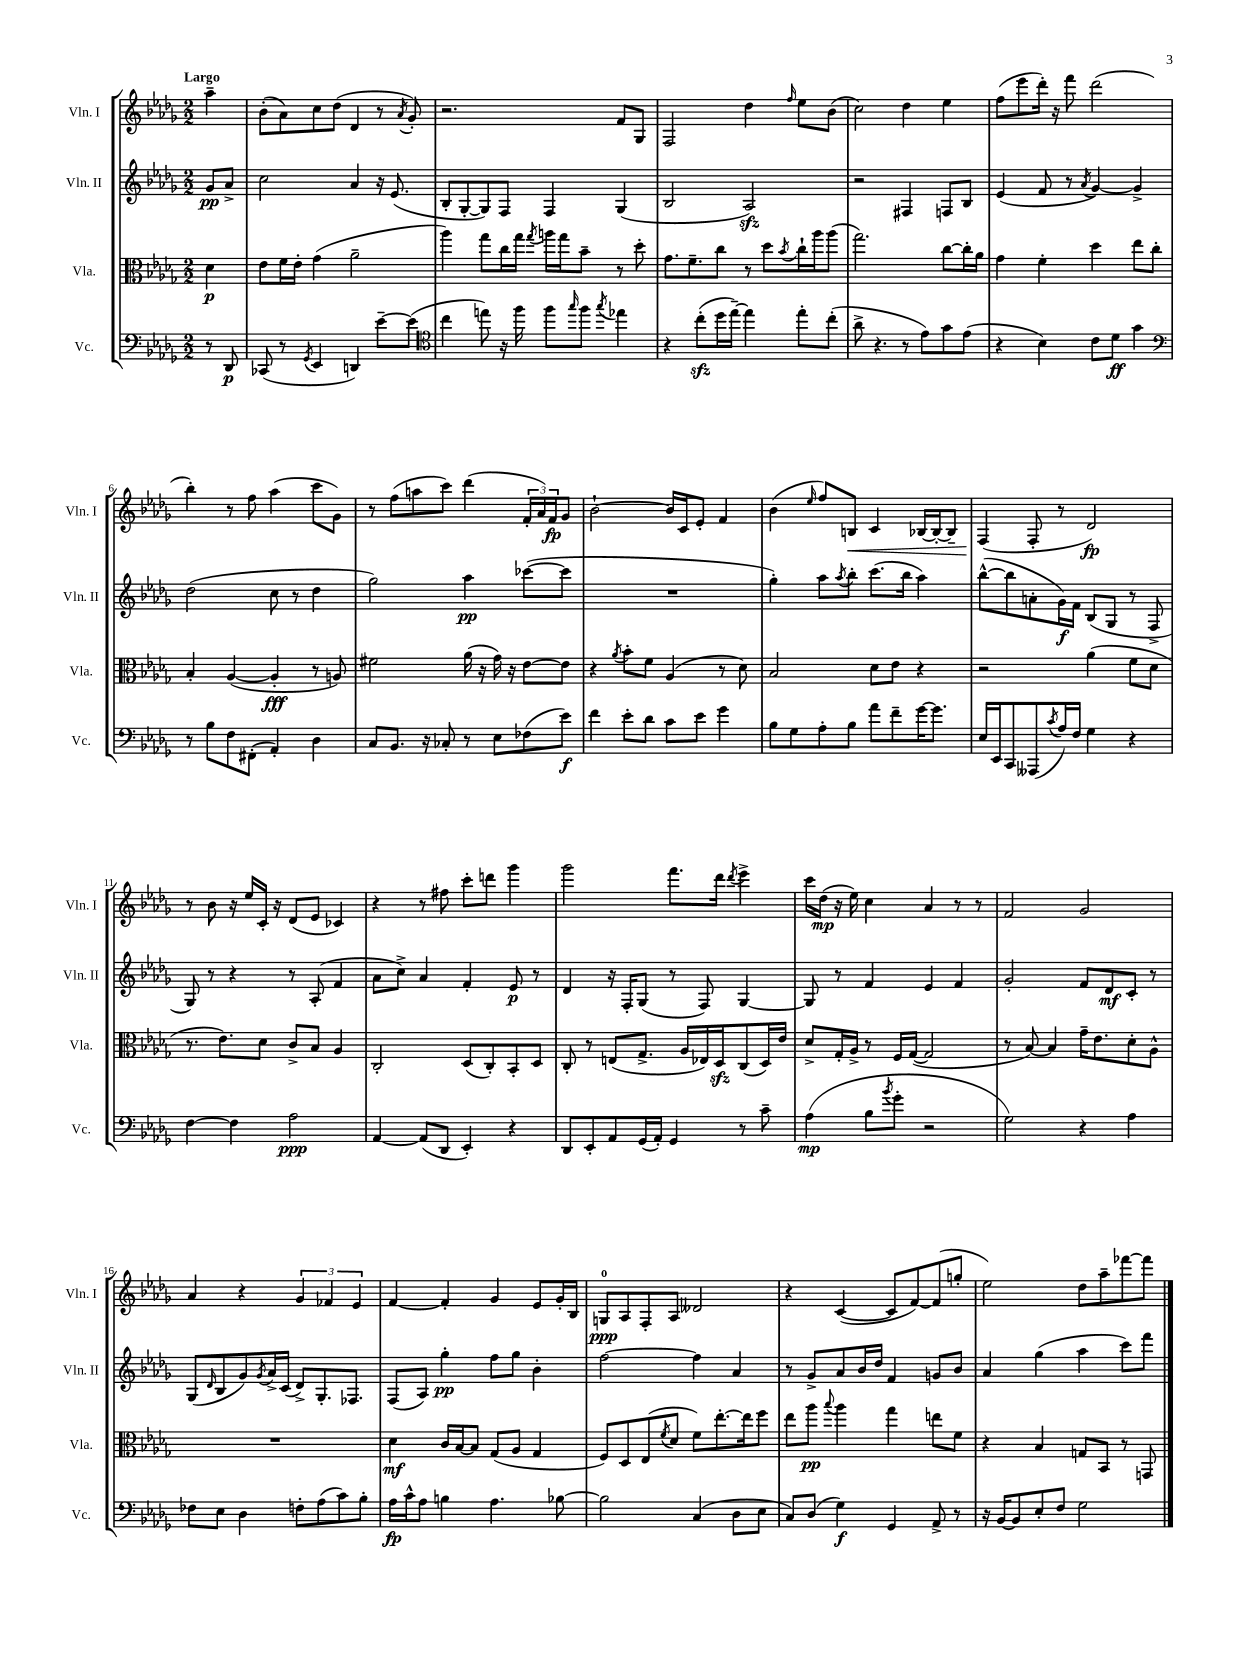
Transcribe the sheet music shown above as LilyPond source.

<<
\new StaffGroup <<
\new Staff = "s0" \with { instrumentName = "Vln. I" shortInstrumentName = "Vln. I" } {
    \clef treble \key des \major \numericTimeSignature \time 2/2 \partial 4 \tempo "Largo"
    aes''4-- |
    bes'8-.( aes'8) c''8 des''8( des'4 r8 \acciaccatura { aes'8 } ges'8-.) |
    r2. f'8 ges8 |
    f2 des''4 \grace { f''16 } ees''8 bes'8( |
    c''2) des''4 ees''4 |
    f''8( ees'''8 des'''16-.) r16 f'''8 des'''2( |
    bes''4-.) r8 f''8 aes''4( c'''8 ges'8) |
    r8 f''8( a''8 c'''8) des'''4( \tuplet 3/2 { f'16-. aes'16) f'16\fp } ges'8 |
    bes'2~-! bes'16 c'16 ees'8-. f'4 |
    bes'4( \grace { ees''16 } f''8) b8\< c'4 bes16~ bes16~-. bes8-- |
    f4\!( f8-. r8 des'2\fp) |
    r8 bes'8 r16 ees''16 c'16-. r16 des'8( ees'8 ces'4) |
    r4 r8 fis''8 c'''8-. d'''8 ges'''4 |
    ges'''2 f'''8. des'''16 \acciaccatura { des'''8 } ees'''4-> |
    c'''16 des''16\mp( r16 ees''16) c''4 aes'4 r8 r8 |
    f'2 ges'2 |
    aes'4 r4 \tuplet 3/2 { ges'4 fes'4 ees'4 } |
    f'4~ f'4-. ges'4 ees'8 ges'16-. bes16 |
    g8-0\ppp aes8 f8-. aes8 deses'2 |
    r4 c'4~( c'8 f'8~) f'8( g''8-. |
    ees''2) des''8 aes''8-- fes'''8~ fes'''8 \bar "|." |
}
\new Staff = "s1" \with { instrumentName = "Vln. II" shortInstrumentName = "Vln. II" } {
    \clef treble \key des \major \numericTimeSignature \time 2/2 \partial 4
    ges'8\pp aes'8-> |
    c''2 aes'4 r16 ees'8.( |
    bes8-. ges8~-. ges8) f8 f4 ges4( |
    bes2 aes2\sfz) |
    r2 fis4 f8 bes8 |
    ees'4( f'8 r8 \acciaccatura { aes'8 } ges'4~) ges'4-> |
    des''2( c''8 r8 des''4 |
    ges''2) aes''4\pp ces'''8~( ces'''8 |
    R1 |
    ges''4-.) aes''8 \acciaccatura { aes''8 } bes''8-. c'''8.( bes''16 aes''4) |
    bes''8~-^( bes''8 a'8-. ges'16\f) f'16 bes8( ges8 r8 f8-> |
    ges8) r8 r4 r8 aes8-.( f'4 |
    aes'8 c''8->) aes'4 f'4-. ees'8\p r8 |
    des'4 r16 f16-. ges8( r8 f8) ges4~ |
    ges8 r8 f'4 ees'4 f'4 |
    ges'2-. f'8 des'8\mf c'8-. r8 |
    ges8( \grace { des'16 } bes8 ges'8) \acciaccatura { ges'8 } aes'16-> c'16( des'8->) ges8.-. fes8. |
    f8( aes8) ges''4-.\pp f''8 ges''8 bes'4-. |
    f''2~ f''4 aes'4 |
    r8 ges'8-> aes'8 bes'16 des''16 f'4 g'8 bes'8 |
    aes'4 ges''4( aes''4 c'''8) f'''8 \bar "|." |
}
\new Staff = "s2" \with { instrumentName = "Vla." shortInstrumentName = "Vla." } {
    \clef alto \key des \major \numericTimeSignature \time 2/2 \partial 4
    des'4\p |
    ees'8 f'16 ees'16-. ges'4( aes'2-- |
    aes''4) ges''8 c''16 ges''16 \acciaccatura { ges''8 } a''16 ges''16 bes'8-- r8 des''8-. |
    ges'8. f'8.-- c''8 r8 des''8 \acciaccatura { bes'8 } c''16-! aes''16 aes''8( |
    ges''2.) c''8~ c''16-. aes'16 |
    ges'4 f'4-. des''4 ees''8 c''8-. |
    bes4-. aes4~( aes4-.\fff r8 a8) |
    fis'2 aes'16( r16 ges'16) r16 ees'8~ ees'8 |
    r4 \acciaccatura { aes'8 } bes'8-. f'8 aes4( r8 des'8) |
    bes2 des'8 ees'8 r4 |
    r2 aes'4( f'8 des'8 |
    r8. ees'8.) des'8 c'8-> bes8 aes4 |
    c2-. des8( c8-.) bes,8-. des8 |
    c8-. r8 e8( ges8.-> aes16 ees16) des16\sfz c8( des16) ees'16 |
    des'8-> ges16-. aes16-> r8 f16 ges16~( ges2 |
    r8 bes8~) bes4 ges'16-- ees'8. des'8-. aes8-^ |
    R1 |
    des'4\mf c'16 bes16~ bes8 ges8( aes8 ges4 |
    f8) des8 ees8( \acciaccatura { f'8 } des'8 f'8) ees''8.~-. ees''16 f''8 |
    ees''8 aes''8\pp \appoggiatura { bes''8 } aes''4 ges''4 e''8 f'8 |
    r4 bes4 g8 bes,8 r8 g,8 \bar "|." |
}
\new Staff = "s3" \with { instrumentName = "Vc." shortInstrumentName = "Vc." } {
    \clef bass \key des \major \numericTimeSignature \time 2/2 \partial 4
    r8 des,8\p |
    ces,8( r8 \acciaccatura { ges,8 } ees,4 d,4) ees'8~-- ees'8( |
    \clef tenor c''4 e''8) r16 f''16 f''8 \grace { ges''16 } f''8 \acciaccatura { ges''8 } ees''4 |
    r4 c''8-.\sfz( des''16 ees''16~--) ees''4 ees''8-. c''8-.( |
    aes'8-> r4. r8 ees'8) ges'8 ees'8( |
    r4 bes4) c'8 des'8\ff ges'4 |
    \clef bass r8 bes8 f8 fis,8-.( aes,4-.) des4 |
    c8 bes,8. r16 ces8-. r8 ees8 fes8( ees'8\f) |
    f'4 ees'8-. des'8 c'8 ees'8 ges'4 |
    bes8 ges8 aes8-. bes8 aes'8 f'8-- ges'16~ ges'8. |
    ees16 ees,16 c,8 aeses,,8( \acciaccatura { c'8 } aes16) f16 ges4 r4 |
    f4~ f4 aes2\ppp |
    aes,4~ aes,8( des,8 ees,4-.) r4 |
    des,8 ees,8-. aes,8 ges,16( aes,16-.) ges,4 r8 c'8-- |
    aes4\mp( bes8 \acciaccatura { bes'8 } ges'8-. r2 |
    ges2) r4 aes4 |
    fes8 ees8 des4 f8-. aes8( c'8) bes8-. |
    aes16\fp c'16-^ aes8 b4 aes4. bes8~ |
    bes2 c4( des8 ees8 |
    c8) des8( ges4\f) ges,4 aes,8-> r8 |
    r16 bes,16~ bes,8 ees8-. f8 ges2 \bar "|." |
}
>>
>>
